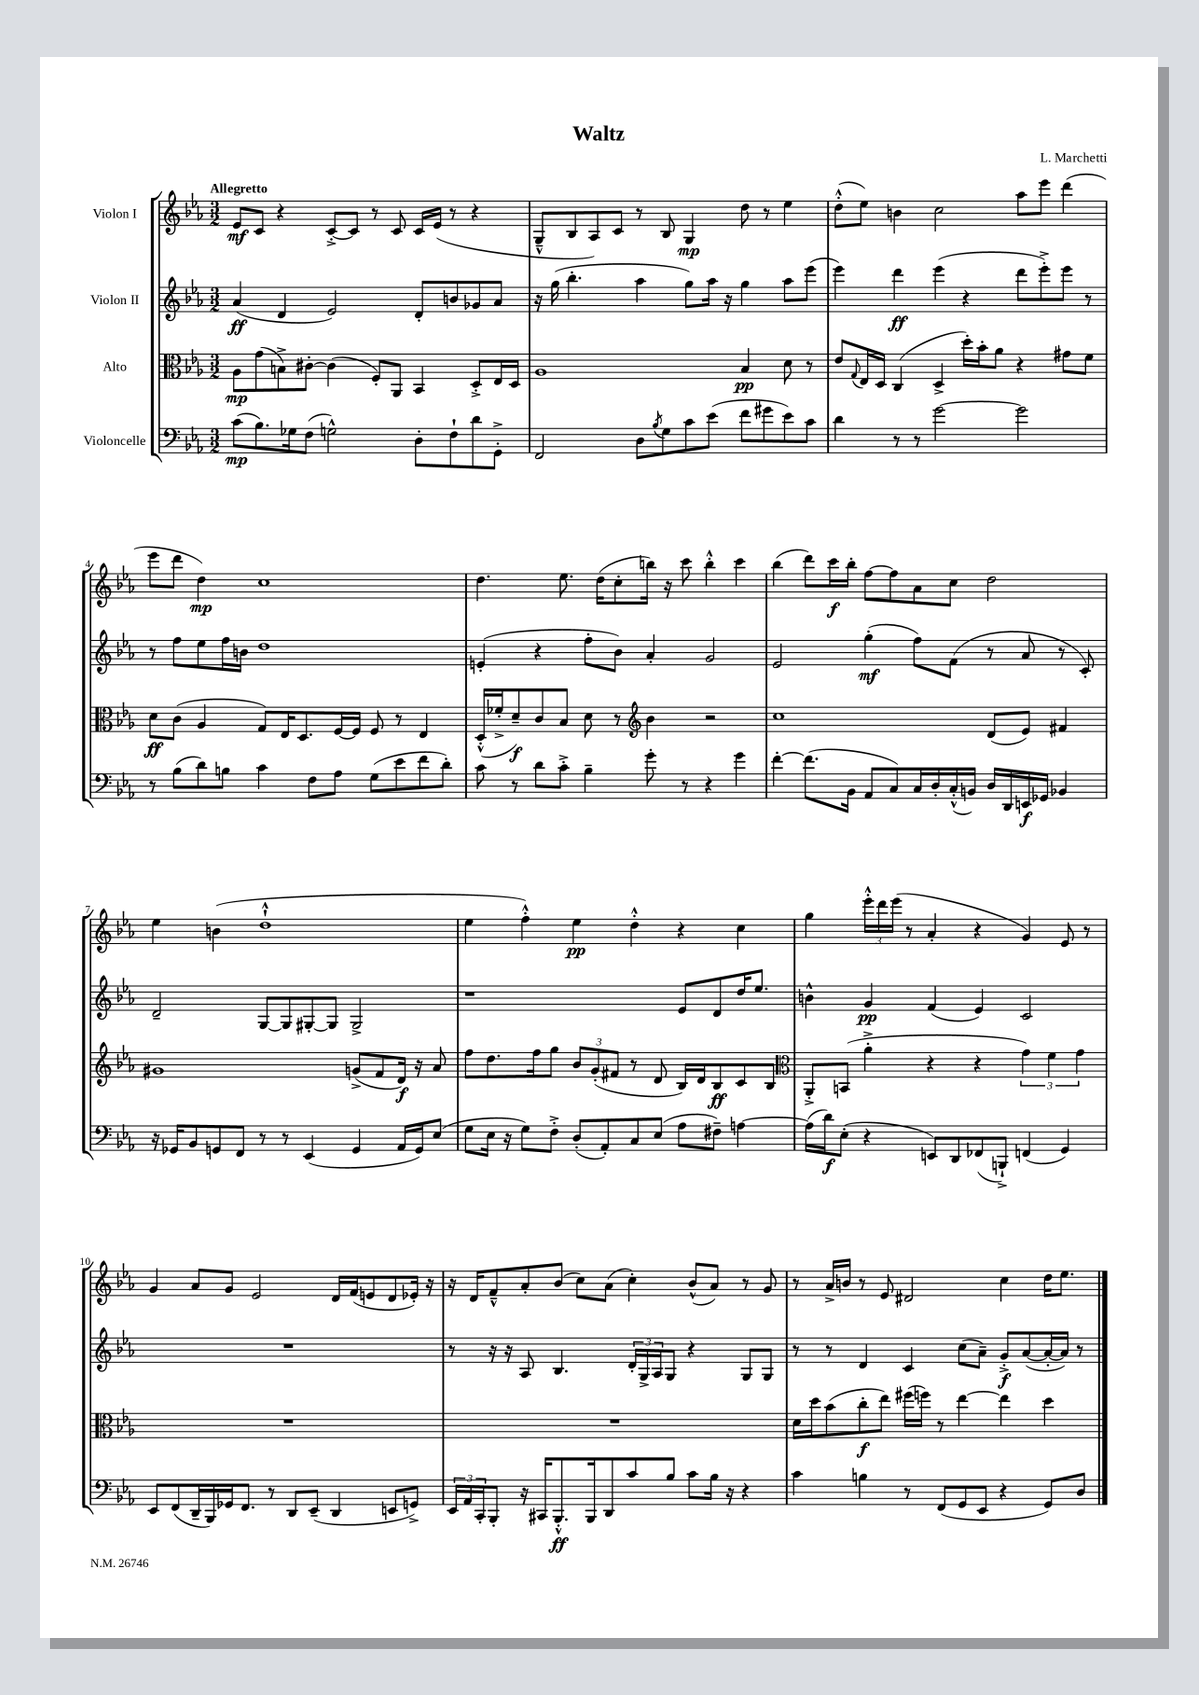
\header { title = "Waltz" composer = "L. Marchetti" }
<<
\new StaffGroup <<
\new Staff = "s0" \with { instrumentName = "Violon I" } {
    \clef treble \key ees \major \numericTimeSignature \time 3/2 \tempo "Allegretto"
    ees'8\mf c'8 r4 c'8~-.-> c'8 r8 c'8 c'16 ees'16( r8 r4 |
    g8---^ bes8 aes8) c'8 r8 bes8 g4\mp d''8 r8 ees''4 |
    d''8-.-^( ees''8) b'4 c''2 aes''8 ees'''8 d'''4( |
    ees'''8 d'''8 d''4\mp) c''1 |
    d''4. ees''8. d''16( c''8-. b''16) r16 c'''8 b''4-.-^ c'''4 |
    bes''4( d'''8) c'''16\f bes''16-. f''8~ f''8 aes'8 c''8 d''2 |
    ees''4 b'4( d''1-!-^ |
    ees''4 f''4-.-^) ees''4\pp d''4-.-^ r4 c''4 |
    g''4 \tuplet 3/2 { ees'''16-.-^ d'''16 ees'''16( } r8 aes'4-. r4 g'4) ees'8 r8 |
    g'4 aes'8 g'8 ees'2 d'16 f'16( e'8 d'8 ees'16-.) r16 |
    r16 d'16 f'8---^ aes'8-. bes'8( c''8) aes'8( c''4-.) bes'8-^( aes'8) r8 g'8 |
    r8 aes'16-> b'16 r8 ees'8 dis'2 c''4 d''16 ees''8. \bar "|." |
}
\new Staff = "s1" \with { instrumentName = "Violon II" } {
    \clef treble \key ees \major \numericTimeSignature \time 3/2
    aes'4\ff( d'4 ees'2) d'8-. b'8 ges'8 aes'8 |
    r16 g''16( bes''4.-. aes''4 g''8) aes''16 r16 g''4 aes''8 ees'''8( |
    ees'''4) d'''4\ff ees'''4( r4 d'''8 ees'''8-.->) ees'''8 r8 |
    r8 f''8 ees''8 f''16 b'16 d''1 |
    e'4-.( r4 f''8-. bes'8) aes'4-. g'2 |
    ees'2 g''4-.\mf( f''8) f'8( r8 aes'8 r8 c'8-.) |
    d'2-- g8~ g8 gis8~-. gis8 gis2-> |
    r1 ees'8 d'8 d''16 ees''8. |
    b'4-^ g'4\pp f'4( ees'4) c'2 |
    R1. |
    r8 r16 r16 aes8 bes4. \tuplet 3/2 { d'16-. g16-> aes16 } g8 r4 g8 g8 |
    r8 r8 d'4 c'4 c''8( aes'8--) g'8-.->\f aes'8~( aes'16~-. aes'16) r8 \bar "|." |
}
\new Staff = "s2" \with { instrumentName = "Alto" } {
    \clef alto \key ees \major \numericTimeSignature \time 3/2
    aes8\mp g'8( b8->) cis'8~-. cis'4( f8-.) aes,8 bes,4 d8-.-> ees16 d16 |
    aes1 bes4\pp d'8 r8 |
    ees'8 \appoggiatura { g8 } ees16 d16 c4( d4-> d''16-.) bes'16-. aes'8 r4 gis'8 f'8 |
    d'8\ff c'8( aes4 g8) ees16 d8. f16~ f16 f8 r8 ees4 |
    d16-.-^( fes'16-.-> d'8--\f) c'8 bes8 d'8 r8 \clef treble bes'4 r2 |
    c''1 d'8( ees'8) fis'4 |
    gis'1 g'8->( f'8 d'16\f) r16 aes'8 |
    f''8 d''8. f''16 g''8 \tuplet 3/2 { bes'8 g'8-.( fis'8 } r8 d'8 bes16) d'16 bes8\ff c'8 bes8 |
    \clef alto aes,8-.-> b,8( aes'4-.-> r4 r4 \tuplet 3/2 { g'4) f'4 g'4 } |
    R1. |
    R1. |
    d'16 d''16 bes'8( c''8-.\f ees''8) fis''16( f''16) r8 ees''4~ ees''4 d''4 \bar "|." |
}
\new Staff = "s3" \with { instrumentName = "Violoncelle" } {
    \clef bass \key ees \major \numericTimeSignature \time 3/2
    c'8\mp( bes8.) ges16 f8( g2-^) d8-. f8-! d'8 g,8-.-> |
    f,2 d8 \acciaccatura { bes8 } g8 c'8 ees'8( f'8 gis'8 ees'8) c'8 |
    d'4 r8 r8 g'2~ g'2 |
    r8 bes8( d'8) b8 c'4 f8 aes8 g8( ees'8 f'8 d'8-.) |
    c'8 r8 d'8 c'8-.-> bes4-- g'8-. r8 r4 g'4 |
    f'4~-. f'8.( bes,16 aes,8 c8) c16 d16-. c16-.-^( b,16) d16 d,16 e,16\f ges,16 bes,4 |
    r16 ges,16 bes,8 g,8 f,8 r8 r8 ees,4( g,4 aes,16 g,16) ees8( |
    g8 ees16 r16 g8) f8-.-> d8-.( aes,8-.) c8 ees8( aes8 fis8--) a4~ |
    a16( d'16\f) ees8-.( r4 e,8) d,8 fes,8( b,,8-!->) f,4( g,4) |
    ees,8 f,8( d,16-- bes,,16) ges,16 f,8. r8 d,8 ees,8--( d,4 e,8 g,8->) |
    \tuplet 3/2 { ees,16 aes,16 c,16-. } bes,,8-. r16 cis,16 bes,,8.-.-^\ff bes,,16 d,8 c'8 bes8 c'8 bes16 r16 r4 |
    c'4 b4 r8 f,8( g,8 ees,8 r4 g,8) d8 \bar "|." |
}
>>
>>
